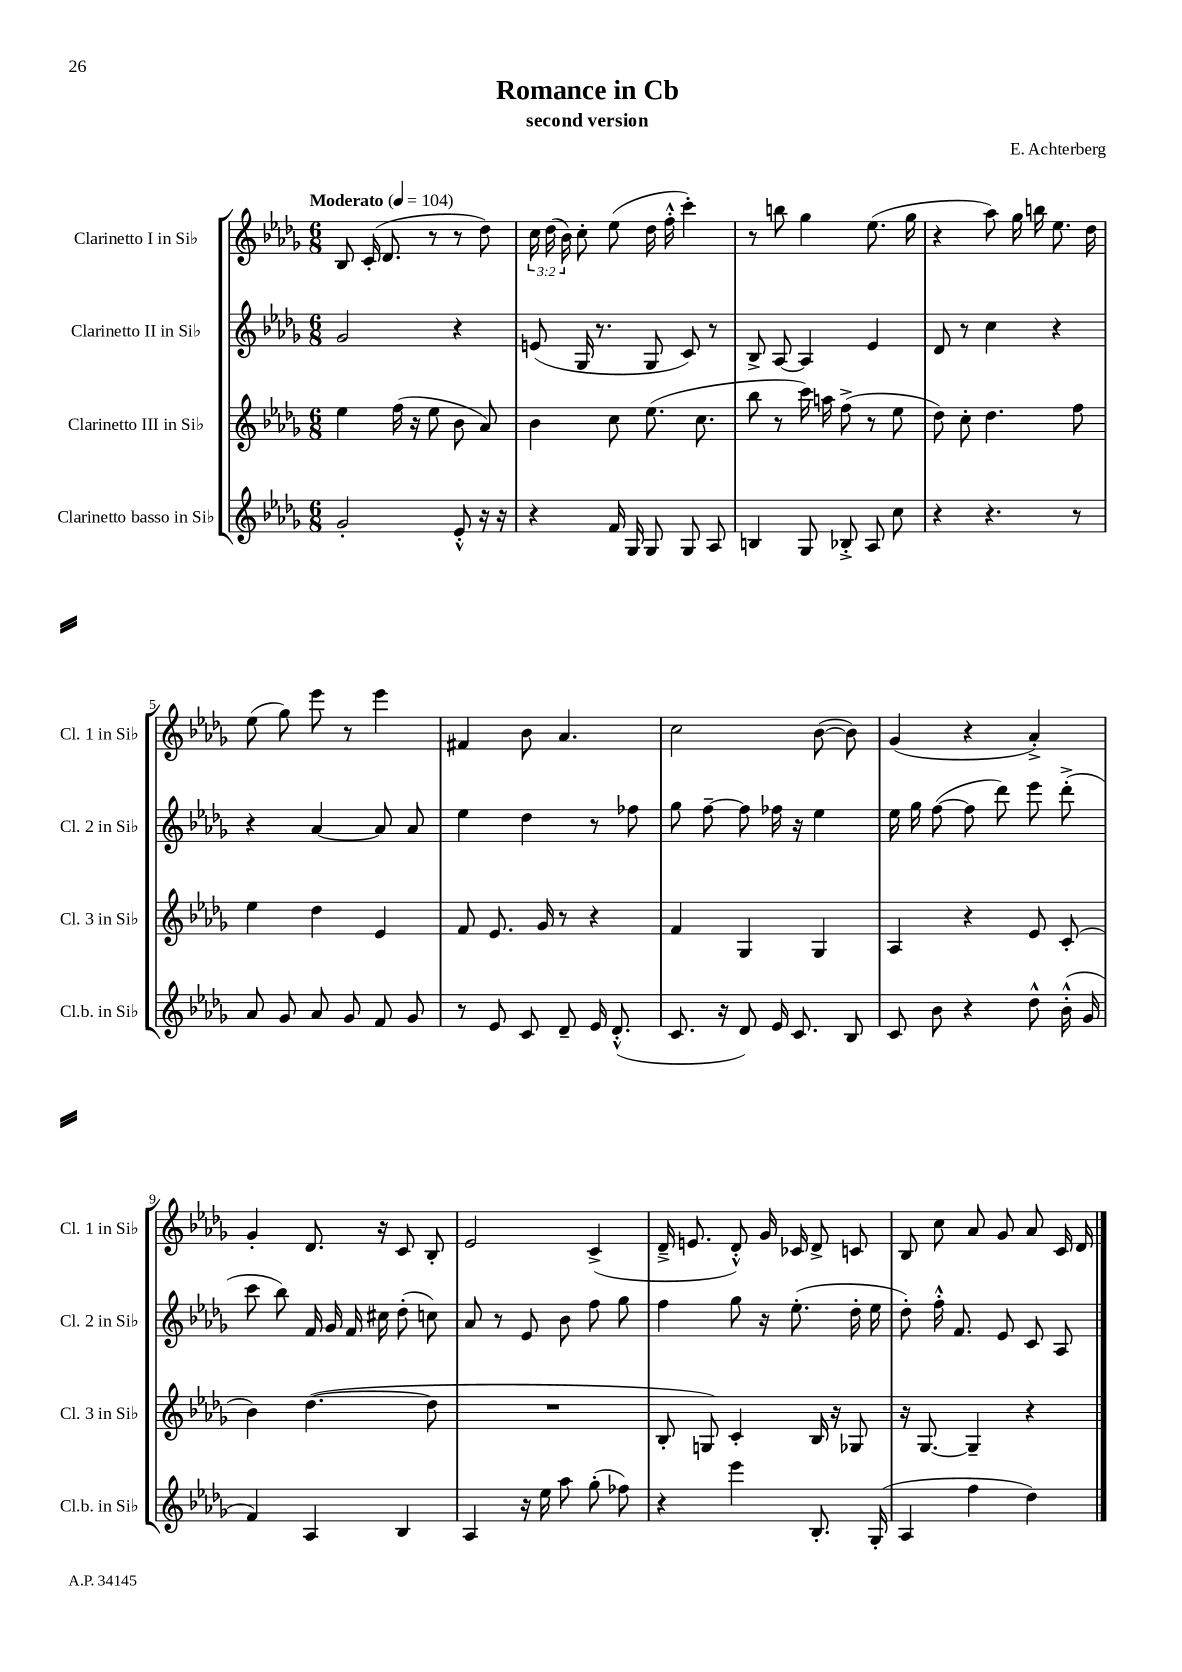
\header { title = "Romance in Cb" composer = "E. Achterberg" subtitle = "second version" }
<<
\new StaffGroup <<
\new Staff = "s0" \with { instrumentName = "Clarinetto I in Sib" shortInstrumentName = "Cl. 1 in Sib" } {
    \clef treble \key des \major \numericTimeSignature \time 6/8 \override Staff.TupletNumber.text = #tuplet-number::calc-fraction-text \tempo "Moderato" 4 = 104
    \autoBeamOff bes8 c'16-.( des'8. r8 r8 des''8) |
    \tuplet 3/2 { c''16 des''16( bes'16) } c''8-. ees''8( des''16 f''16-.-^ c'''4-.) |
    r8 b''8 ges''4 ees''8.( ges''16 |
    r4 aes''8) ges''16 b''16 ees''8. des''16 |
    ees''8( ges''8) ees'''8 r8 ees'''4 |
    fis'4 bes'8 aes'4. |
    c''2 bes'8~( bes'8) |
    ges'4( r4 aes'4-.->) |
    ges'4-. des'8. r16 c'8 bes8-. |
    ees'2 c'4->( |
    des'16---> e'8. des'8-.-^) ges'16 ces'16 des'8-> c'8 |
    bes8 c''8 aes'8 ges'8 aes'8 c'16 des'16 \bar "|." |
}
\new Staff = "s1" \with { instrumentName = "Clarinetto II in Sib" shortInstrumentName = "Cl. 2 in Sib" } {
    \clef treble \key des \major \numericTimeSignature \time 6/8
    \autoBeamOff ges'2 r4 |
    e'8( ges16 r8. ges8 c'8) r8 |
    bes8-> aes8~ aes4 ees'4 |
    des'8 r8 c''4 r4 |
    r4 aes'4~ aes'8 aes'8 |
    ees''4 des''4 r8 fes''8 |
    ges''8 f''8~-- f''8 fes''16 r16 ees''4 |
    ees''16 ges''16 f''8~( f''8 des'''8) ees'''8 des'''8-.->( |
    c'''8 bes''8) f'16 ges'16 f'16 cis''16 des''8-.( c''8) |
    aes'8 r8 ees'8 bes'8 f''8 ges''8 |
    f''4 ges''8 r16 ees''8.-.( des''16-. ees''16 |
    des''8-.) f''16-.-^ f'8. ees'8 c'8 aes8 \bar "|." |
}
\new Staff = "s2" \with { instrumentName = "Clarinetto III in Sib" shortInstrumentName = "Cl. 3 in Sib" } {
    \clef treble \key des \major \numericTimeSignature \time 6/8
    \autoBeamOff ees''4 f''16( r16 ees''8 bes'8 aes'8) |
    bes'4 c''8 ees''8.( c''8. |
    bes''8 r8 c'''16) a''16 f''8->( r8 ees''8 |
    des''8) c''8-. des''4. f''8 |
    ees''4 des''4 ees'4 |
    f'8 ees'8. ges'16 r8 r4 |
    f'4 ges4 ges4 |
    aes4 r4 ees'8 c'8-.( |
    bes'4) des''4.~( des''8 |
    R2. |
    bes8-. g8) c'4-. bes16 r16 ges8 |
    r16 ges8.~ ges4-- r4 \bar "|." |
}
\new Staff = "s3" \with { instrumentName = "Clarinetto basso in Sib" shortInstrumentName = "Cl.b. in Sib" } {
    \clef treble \key des \major \numericTimeSignature \time 6/8
    \autoBeamOff ges'2-. ees'8-.-^ r16 r16 |
    r4 f'16 ges16 ges8 ges8 aes8 |
    b4 ges8 bes8-.-> aes8 c''8 |
    r4 r4. r8 |
    aes'8 ges'8 aes'8 ges'8 f'8 ges'8 |
    r8 ees'8 c'8 des'8-- ees'16 des'8.-.-^( |
    c'8. r16 des'8) ees'16 c'8. bes8 |
    c'8 bes'8 r4 des''8-^ bes'16-.-^( ges'16 |
    f'4) aes4 bes4 |
    aes4 r16 ees''16 aes''8 ges''8-.( fes''8) |
    r4 ees'''4 bes8.-. ges16-.( |
    aes4 f''4 des''4) \bar "|." |
}
>>
>>
